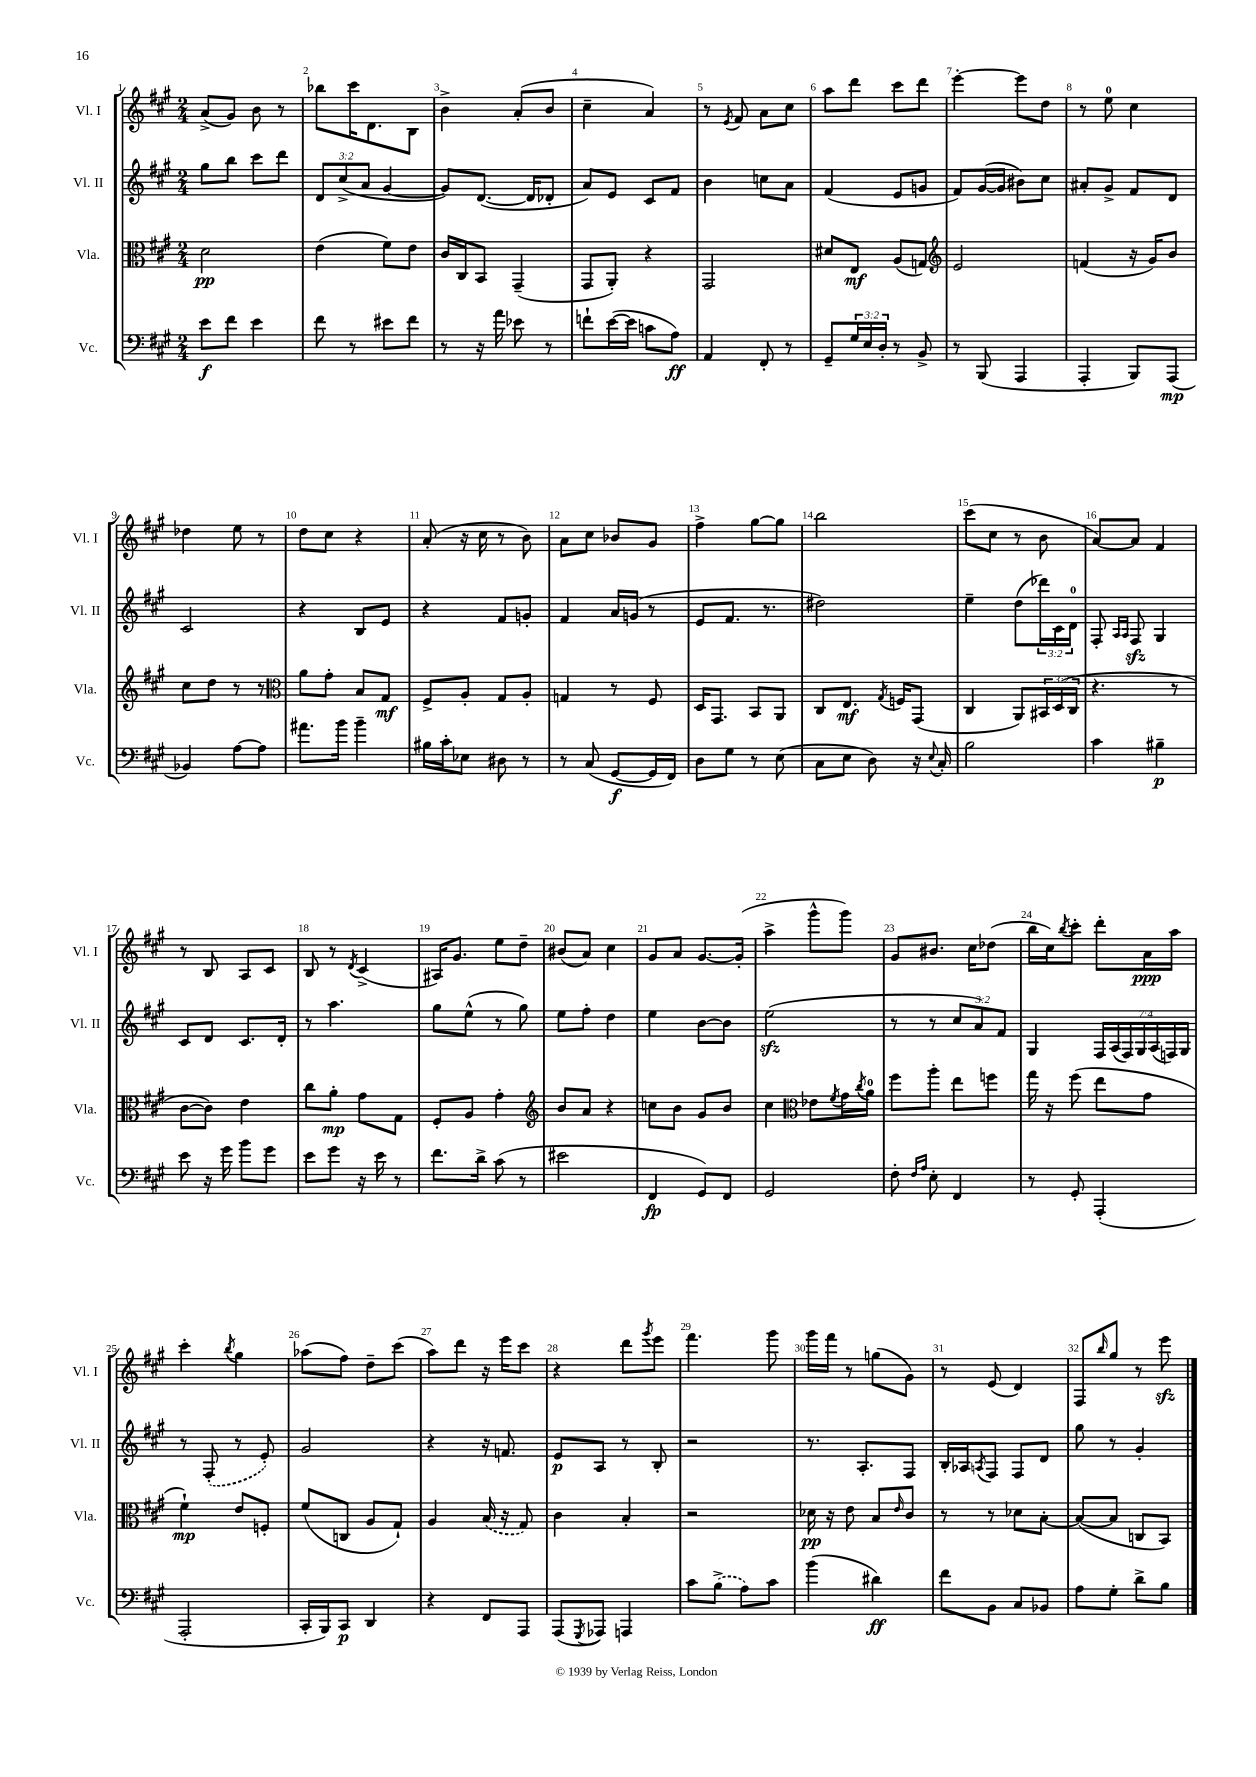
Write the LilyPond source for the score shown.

<<
\new StaffGroup <<
\new Staff = "s0" \with { instrumentName = "Vl. I" shortInstrumentName = "Vl. I" } {
    \clef treble \key a \major \numericTimeSignature \time 2/4
    a'8->( gis'8) b'8 r8 |
    bes''8 cis'''16 d'8. b8 |
    b'4-> a'8-.( b'8 |
    cis''4-- a'4) |
    r8 \acciaccatura { e'8 } fis'8 a'8 cis''8 |
    a''8 d'''8 cis'''8 d'''8 |
    e'''4~-. e'''8 d''8 |
    r8 e''8-0 cis''4 |
    des''4 e''8 r8 |
    d''8 cis''8 r4 |
    a'8-.( r16 cis''16 r8 b'8) |
    a'8 cis''8 bes'8 gis'8 |
    fis''4-> gis''8~ gis''8 |
    b''2 |
    cis'''8( cis''8 r8 b'8 |
    a'8~) a'8 fis'4 |
    r8 b8 a8 cis'8 |
    b8 r8 \acciaccatura { d'8 } cis'4->( |
    ais16) gis'8. e''8 d''8-- |
    bis'8( a'8) cis''4 |
    gis'8 a'8 gis'8.~ gis'16-.( |
    a''4-> gis'''8-^ gis'''8) |
    gis'8 bis'8. cis''16 des''8( |
    b''16 cis''16) \acciaccatura { b''8 } cis'''8-. d'''8-. a'16\ppp a''16 |
    cis'''4-. \acciaccatura { b''8 } gis''4 |
    aes''8( fis''8) d''8-- cis'''8( |
    a''8) d'''8 r16 e'''16 cis'''8 |
    r4 d'''8 \acciaccatura { gis'''8 } e'''8 |
    fis'''4. gis'''8 |
    gis'''16 fis'''16 r8 g''8( gis'8) |
    r8 e'8( d'4) |
    fis8 \grace { b''16 } gis''8 r8 e'''8\sfz \bar "|." |
}
\new Staff = "s1" \with { instrumentName = "Vl. II" shortInstrumentName = "Vl. II" } {
    \clef treble \key a \major \numericTimeSignature \time 2/4 \override Staff.TupletNumber.text = #tuplet-number::calc-fraction-text
    gis''8 b''8 cis'''8 d'''8 |
    \tuplet 3/2 { d'8 cis''8->( a'8 } gis'4~ |
    gis'8) d'8.~( d'16 des'8-. |
    a'8) e'8 cis'8 fis'8 |
    b'4 c''8 a'8 |
    fis'4( e'8 g'8 |
    fis'8) gis'16~( gis'16 bis'8) cis''8 |
    ais'8-. gis'8-> fis'8 d'8 |
    cis'2 |
    r4 b8 e'8 |
    r4 fis'8 g'8-. |
    fis'4 a'16 g'16( r8 |
    e'8 fis'8. r8. |
    dis''2) |
    e''4-- d''8( \tuplet 3/2 { des'''16) cis'16 d'16-0 } |
    fis8-. \grace { a16 a16 } fis8\sfz gis4 |
    cis'8 d'8 cis'8. d'16-. |
    r8 a''4. |
    gis''8 e''8-^( r8 gis''8) |
    e''8 fis''8-. d''4 |
    e''4 b'8~ b'8 |
    e''2\sfz( |
    r8 r8 \tuplet 3/2 { cis''8 a'8) fis'8 } |
    gis4 \tuplet 7/4 { fis16 a16( fis16) gis16 a16( f16) gis16 } |
    r8 \once \slurDashed fis8-.( r8 e'8-.) |
    gis'2 |
    r4 r16 f'8. |
    e'8\p a8 r8 b8-. |
    r2 |
    r8. a8.-. fis8 |
    b16-. aes16 \acciaccatura { a8 } fis8 fis8 d'8 |
    gis''8 r8 gis'4-. \bar "|." |
}
\new Staff = "s2" \with { instrumentName = "Vla." shortInstrumentName = "Vla." } {
    \clef alto \key a \major \numericTimeSignature \time 2/4 \override Staff.TupletNumber.text = #tuplet-number::calc-fraction-text
    d'2\pp |
    e'4( fis'8) e'8 |
    cis'16 cis16 b,8 gis,4--( |
    gis,8 a,8-.) r4 |
    gis,2 |
    dis'8 e8\mf a8( g8) |
    \clef treble e'2 |
    f'4( r16 gis'16) b'8 |
    cis''8 d''8 r8 r8 |
    \clef alto a'8 gis'8-. b8 gis8\mf |
    fis8-> a8-. gis8 a8-. |
    g4 r8 fis8 |
    d16 gis,8. b,8 a,8 |
    cis8 e8.\mf \acciaccatura { gis8 } f16 gis,8( |
    cis4 a,8) \tuplet 3/2 { bis,16 d16( cis16 } |
    r4. r8 |
    cis'8~ cis'8) e'4 |
    cis''8 a'8-.\mp gis'8 gis8 |
    fis8-. a8 gis'4-. |
    \clef treble b'8 a'8 r4 |
    c''8 b'8 gis'8 b'8 |
    cis''4 \clef alto ees'8 \acciaccatura { fis'8 } gis'16 \acciaccatura { cis''8 } a'16-0 |
    fis''8 a''8-. e''8 f''8 |
    gis''16 r16 fis''8( e''8 gis'8 |
    fis'4-!\mp) e'8 f8-. |
    fis'8( c8 a8 gis8-!) |
    a4 \once \slurDashed b16( r16 gis8) |
    cis'4 b4-. |
    r2 |
    des'16\pp r16 e'8 b8 \grace { e'16 } cis'8 |
    r8 r8 des'8 b8~-. |
    b8~( b8 c8 b,8) \bar "|." |
}
\new Staff = "s3" \with { instrumentName = "Vc." shortInstrumentName = "Vc." } {
    \clef bass \key a \major \numericTimeSignature \time 2/4 \override Staff.TupletNumber.text = #tuplet-number::calc-fraction-text
    e'8\f fis'8 e'4 |
    fis'8 r8 eis'8 fis'8 |
    r8 r16 a'16 ees'8 r8 |
    f'8-! e'16~( e'16 c'8 a8\ff) |
    a,4 fis,8-. r8 |
    gis,8-- \tuplet 3/2 { gis16 e16 d16-. } r8 b,8-> |
    r8 b,,8( a,,4 |
    a,,4-. b,,8) a,,8\mp( |
    bes,4) a8~ a8 |
    ais'8. b'16 b'4-- |
    bis16 cis'16-. ees8 dis8 r8 |
    r8 cis8( gis,8~\f gis,16 fis,16) |
    d8 gis8 r8 e8( |
    cis8 e8 d8) r16 \appoggiatura { e8 } cis16-. |
    b2 |
    cis'4 bis4--\p |
    e'8 r16 gis'16 b'8 gis'8 |
    e'8 gis'8 r16 e'16 r8 |
    fis'8. d'16-> cis'8( r8 |
    eis'2 |
    fis,4\fp gis,8) fis,8 |
    gis,2 |
    fis8-. \grace { fis16 a16 } e8-. fis,4 |
    r8 gis,8-. a,,4-.( |
    a,,2-. |
    cis,16-. b,,16) cis,8\p d,4 |
    r4 fis,8 a,,8 |
    a,,8( \acciaccatura { gis,,8 } aes,,8) a,,4 |
    cis'8 \once \slurDashed b8->( a8) cis'8 |
    b'4( dis'4\ff) |
    fis'8 b,8 cis8 bes,8 |
    a8 gis8-. d'8-> b8 \bar "|." |
}
>>
>>
\layout { \context { \Score \override BarNumber.break-visibility = ##(#f #t #t) barNumberVisibility = #all-bar-numbers-visible } }
